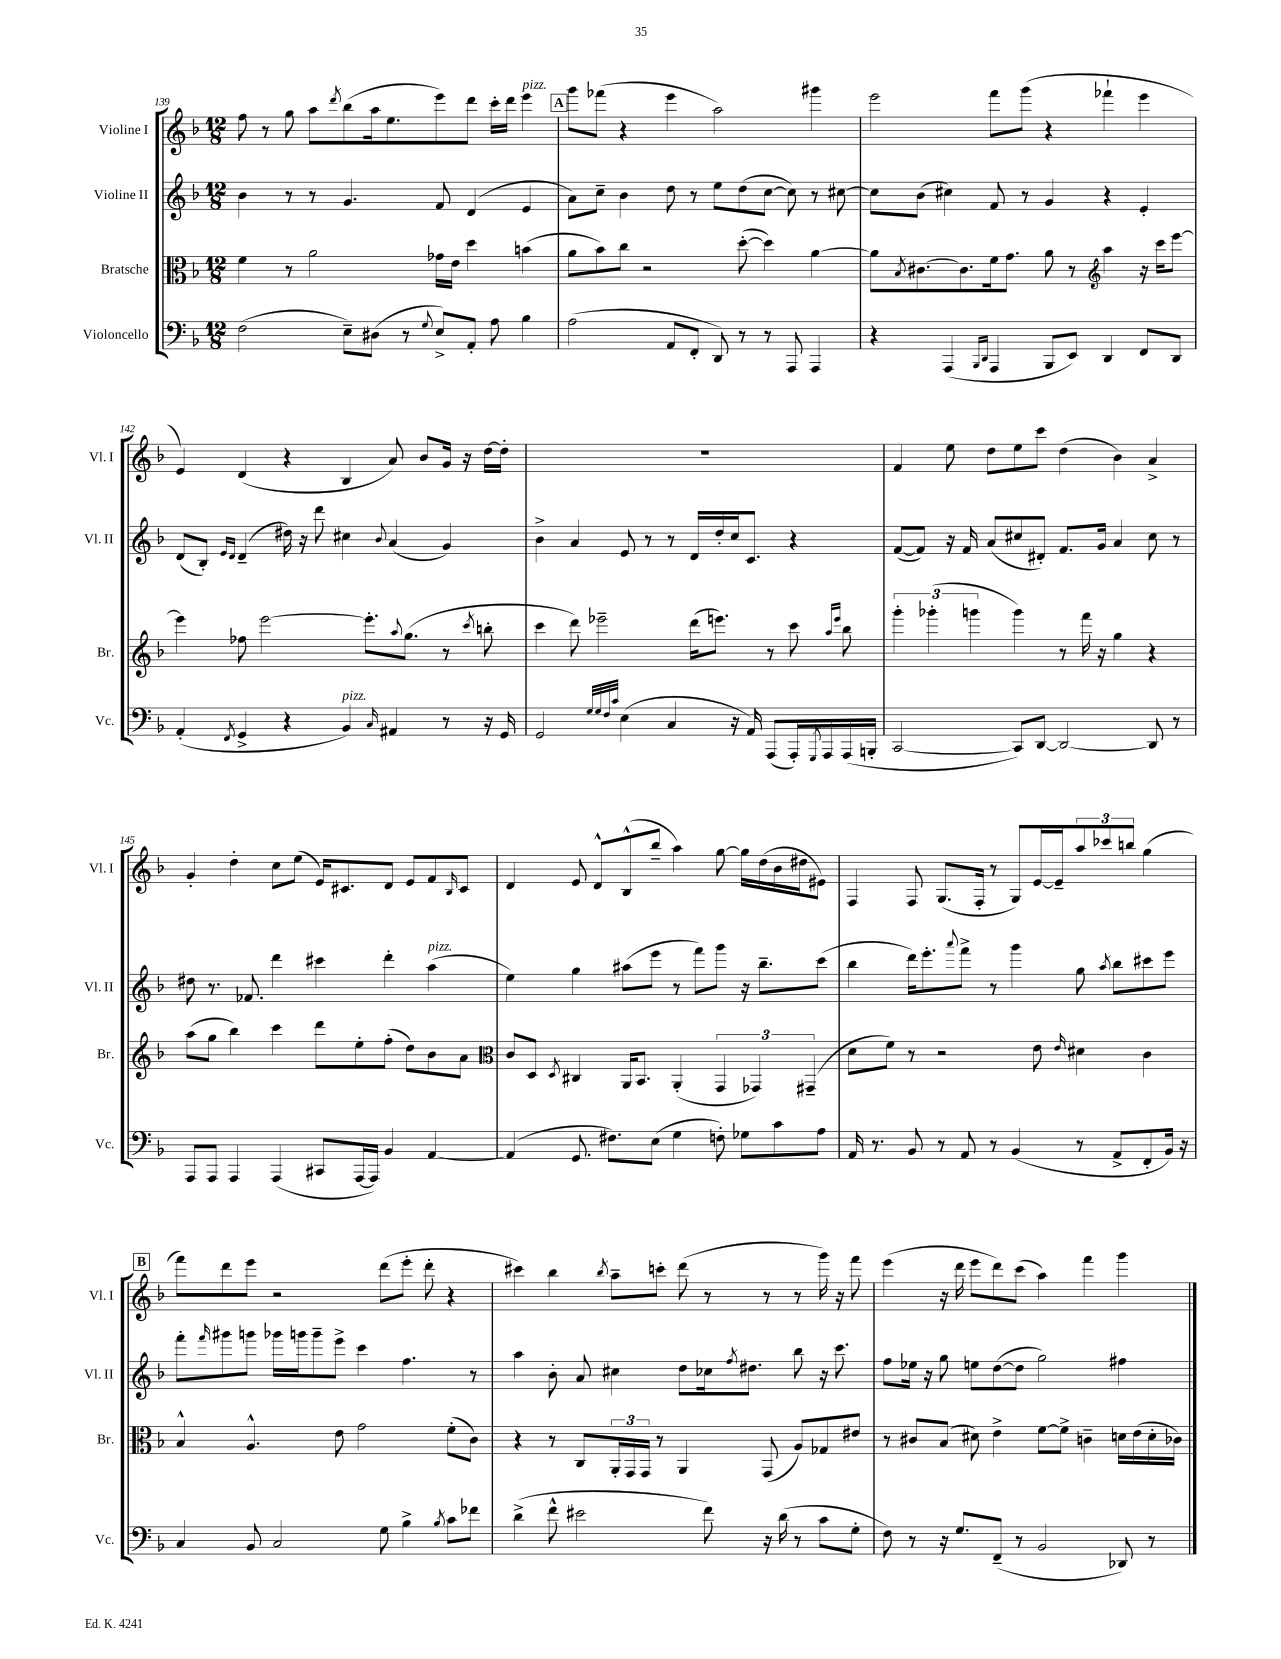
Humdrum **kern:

**kern	**kern	**kern	**kern
*staff4	*staff3	*staff2	*staff1
*clefF4	*clefC3	*clefG2	*clefG2
*k[b-]	*k[b-]	*k[b-]	*k[b-]
*M12/8	*M12/8	*M12/8	*M12/8
(2F\	4f\	4b-\	8ff\
.	.	.	8r
.	8r	8r	8gg\
.	2a\	8r	8aa\L
.	.	.	8qddd/
8E~\L)	.	4.g/	(8bb-\
(8D#\J	.	.	16aa\k
.	.	.	8.ee\
8r	.	.	.
8qqG/	.	.	.
8E^/L)	16g-\LL	8f/	8eee\)
.	16e\JJ	.	.
8AA'/J	4dd\	(4d/	8ddd\J
8A\	.	.	16ccc'\LL
.	.	.	16ddd\JJ
4B-\	(4b\	4e/	4eee\
=	=	=	=
(2A\	8a\L	8a\L)	8ggg\L
.	8b-\)	8cc~\J	(8fff-\J
.	8cc\J	4b-\	4r
.	2r	.	.
8AA/L	.	8dd\	4eee\
8FF'/J	.	8r	.
8DD/)	.	8ee\L	2aa\)
8r	([8dd'\	(8dd\	.
8r	4dd\])	[8cc\J	.
8AAA/	.	8cc\])	.
4AAA/	[4a\	8r	4ggg#\
.	.	[8cc#\	.
=	=	=	=
4r	8a\]L	8cc#\]L	2eee\
.	8qB-/	.	.
.	[8.c#\	(8b-\J	.
(4AAA/	.	4cc#\)	.
.	8.c#\]	.	.
16qqBBB-/LL	.	.	.
16qqDD/JJ	.	.	.
4AAA/	16f\k	8f/	8fff\L
.	8.g\J	.	.
.	.	8r	(8ggg\J
8BBB-/L	8a\	4g/	4r
8EE/J)	8r	.	.
*	*clefG2	*	*
4DD/	4aa\	4r	4fff-`\
8FF/L	16r	4e'/	4eee\
.	16ccc\LK	.	.
8DD/J	[8eee\J	.	.
=	=	=	=
(4AA'/	4eee\]	(8d/L	4e/)
.	.	8B-'/J)	.
.	.	16qqe/LL	.
8qFF/	.	16qqd/JJ	.
4GG^/	8ff-\	(4d~/	(4d/
.	[2eee\	.	.
4r	.	16dd#\)	4r
.	.	16r	.
.	.	8ddd\	.
4BB-/)	.	4cc#\	4B-/
.	8.eee'\]L	.	.
16qqC/	.	8qqb-/	.
4AA#/	.	(4a/	8a/)
.	8qqaa/	.	.
.	(8.gg\J	.	.
.	.	.	8b-/L
8r	8r	4g/)	16g/Jk
.	.	.	16r
.	8qccc/	.	.
16r	8bb'\	.	[16dd\LL
16GG/	.	.	16dd'\]JJ
=	=	=	=
2GG/	4ccc\	4b-^\	1.r
.	8ddd\)	4a/	.
.	2eee-~\	.	.
32qqG/LLL	.	.	.
32qqG/	.	.	.
32qqF/	.	.	.
32qqc/JJJ	.	.	.
(4E\	.	8e/	.
.	.	8r	.
4C/	.	8r	.
.	(16ddd\LK	16d/LL	.
.	8.eee\J)	16dd'/	.
16r	.	16cc/J	.
16AA/)	.	8.c/J	.
(8AAA/L	8r	.	.
16AAA'/L)	8ccc\	4r	.
8qGGG/	.	.	.
16AAA/	.	.	.
.	16qqaa/LL	.	.
.	16qqeee/JJ	.	.
(16AAA/	8bb-\	.	.
16BBB'/JJ	.	.	.
=	=	=	=
[2CC/	6ggg'\	([8f/L	4f/
.	.	8f/]J)	.
.	(6ggg-'\	.	.
.	.	16r	8ee\
.	.	16f/	.
.	6ggg\	.	.
.	.	(8a/L	8dd\L
8CC/]L)	4ggg\)	8cc#/	8ee\
[8DD/J	.	8d#'/J)	8ccc\J
2DD/_	8r	8.f/L	(4dd\
.	16fff\	.	.
.	16r	16g/Jk	.
.	4gg\	4a/	4b-\)
8DD/]	4r	8cc#\	4a^/
8r	.	8r	.
=	=	=	=
8AAA/L	(8aa\L	8dd#\	4g'/
8AAA/J	8gg\J	8.r	.
4AAA/	4bb-\)	.	4dd'\
.	.	8.f-/	.
(4AAA/	4ccc\	4ddd\	8cc\L
.	.	.	(8ee\J
8CC#/L	8ddd\L	4ccc#\	16e/LK)
.	.	.	8.c#/
[16AAA/L	8ee'\	.	.
16AAA/]JJ)	.	.	.
4BB-/	(8ff'\J	4ddd'\	8d/J
.	8dd\L)	.	8e/L
[4AA/	8b-\	(4aa\	8f/
.	.	.	16qqB-/
.	8a\J	.	8c#/J
=	=	=	=
*	*clefC3	*	*
(4AA/]	8c/L	4ee\)	4d/
.	8D/J	.	.
.	8qD/	.	.
8.GG/	4C#/	4gg\	8e/
.	.	.	8d^^/L
8.F#\L)	.	.	.
.	16AA/LK	(8aa#\L	(8B-^^/
.	8.BB-/J	.	.
(8E\J	.	8eee\J	8bb-~/J
4G\	(4AA'/	8r	4aa\)
.	.	8fff\L)	.
8F'\)	6GG/	8ggg\J	[8gg\
8G-\L	.	16r	16gg\]LL
.	6GG-/)	.	.
.	.	8.bb-~\L	(16dd\
8c\	.	.	16b-\
.	.	.	16dd#\J
.	(6GG#~/	.	.
8A\J	.	(8ccc\J	8e#\J)
=	=	=	=
16AA/	8d\L	4bb-\	4F/
8.r	.	.	.
.	8f\J)	.	.
8BB-/	8r	16ddd\LK)	8F/
.	.	8.eee'\	.
8r	2r	.	(8.G/L
.	.	8qqaaa/	.
8AA/	.	8fff^\J	.
.	.	.	16F'/Jk
8r	.	8r	8r
(4BB-/	.	4ggg\	8G/L)
.	8e\	.	[16e/L
.	.	.	16e~/]J
.	16qqe/	.	.
8r	4d#\	8gg\	12aa/
.	.	.	12ccc-/
.	.	8qaa/	.
8AA^/L	.	8bb-\L	.
.	.	.	12bb/J
8FF'/	4c\	8ccc#\	(4gg\
16BB-/Jk)	.	8eee\J	.
16r	.	.	.
=	=	=	=
4C/	4B-^^/	8fff'\L	8fff\L)
.	.	16qqfff/	.
.	.	8ggg#\	8ddd\
8BB-/	4.A^^/	8ggg\J	8eee\J
2C/	.	16ggg-\LL	2r
.	.	16ggg\J	.
.	.	8ggg~\	.
.	8e\	8eee^\J	.
.	2g\	4ccc\	.
8G\	.	.	(8ddd\L
4B-^\	.	4.ff\	8eee'\J
.	.	.	8ddd'\
8qB-/	.	.	.
8c\L	(8f'\L	.	4r
8f-\J	8c\J)	8r	.
=	=	=	=
(4d^\	4r	4aa\	4ccc#\)
8f^^\	8r	8b-'\	4bb-\
2e#\	8C/L	8a/	.
.	.	.	8qbb-/
.	24AA'/L	4cc#\	8aa~\L
.	24GG/	.	.
.	24GG/JJ	.	.
.	8r	.	8ccc'\J
.	4AA/	8dd\L	(8ddd\
8f\)	.	16cc-\k	8r
.	.	8qff/	.
.	.	8.dd#\J	.
16r	(8GG/	.	8r
(16d\	.	.	.
8r	8A/L)	8bb-\	8r
8c\L	8G-/	16r	16ggg\)
.	.	8.ccc\	16r
8G'\J	8e#/J	.	8fff\
=	=	=	=
8F\)	8r	8ff\L	(4eee\
8r	8c#/L	16ee-\Jk	.
.	.	16r	.
16r	(8B-/J	8gg\	16r
8.G/L	.	.	16ddd\
.	8d#\)	8ee\L	8eee\L
(8FF~/J	4e^\	([8dd\	8ddd\)
8r	.	8dd\]J	(8ccc\J
2BB-/	[8f\L	2gg\)	4aa\)
.	8f^\]J	.	.
.	4c~\	.	4fff\
8DD-/)	16d\LL	4ff#\	4ggg\
.	(16e\	.	.
8r	16d'\	.	.
.	16c-\JJ)	.	.
==	==	==	==
*-	*-	*-	*-
